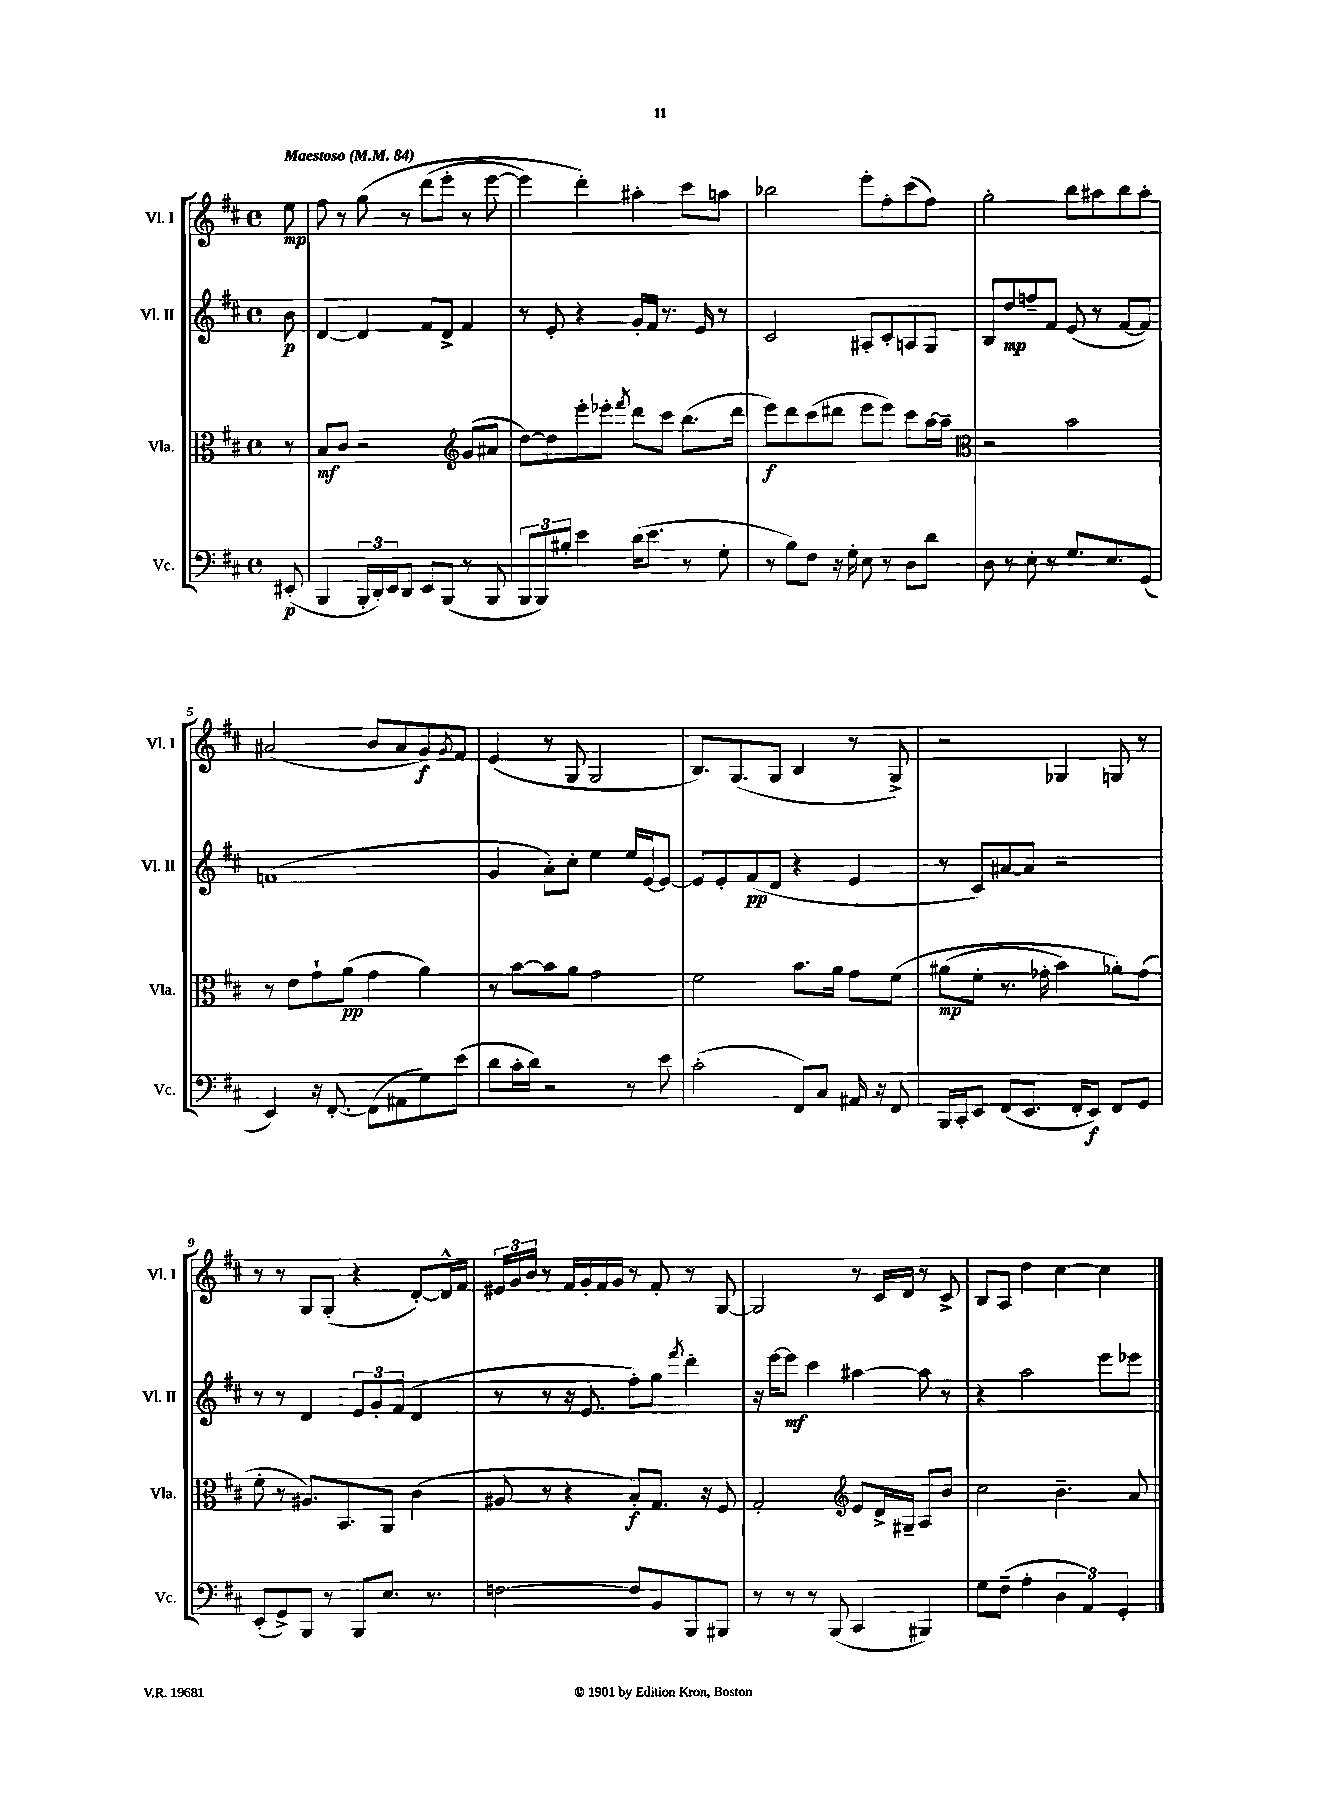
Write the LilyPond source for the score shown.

<<
\new StaffGroup <<
\new Staff = "s0" \with { instrumentName = "Vl. I" shortInstrumentName = "Vl. I" } {
    \clef treble \key d \major \defaultTimeSignature \time 4/4 \partial 8 \tempo "Maestoso" 4 = 84
    e''8\mp |
    fis''8 r8 g''8\( r8 d'''8( e'''8-. r8 e'''8~ |
    e'''4) d'''4-.\) ais''4-. cis'''8 a''8 |
    bes''2 e'''8-. fis''8-. cis'''8( fis''8) |
    g''2-. b''8 ais''8 b''8 ais''8-. |
    ais'2( b'8 ais'8 g'8\f) \acciaccatura { g'8 } fis'8 |
    e'4( r8 g8 g2 |
    b8.) g8.( g8 b4 r8 g8->) |
    r2 ges4 g8 r8 |
    r8 r8 g8 g8-.( r4 d'8~-.) d'16-^ fis'16 |
    \tuplet 3/2 { eis'16 g'16 b'16 } r8 fis'16 g'16-. fis'16 g'16 r8 fis'8-. r8 g8~ |
    g2 r8 cis'16 d'16 r8 cis'8-> |
    b8 a8 d''4 cis''4~ cis''4 \bar "|." |
}
\new Staff = "s1" \with { instrumentName = "Vl. II" shortInstrumentName = "Vl. II" } {
    \clef treble \key d \major \defaultTimeSignature \time 4/4 \partial 8
    b'8\p |
    d'4~ d'4 fis'8 d'8-> fis'4 |
    r8 e'8-. r4 g'16-. fis'16 r8. e'16 r8 |
    cis'2 ais8-. cis'8-. a8 g8 |
    b8 d''8\mp f''8-- fis'8 e'8( r8 fis'8~ fis'8) |
    f'1( |
    g'4 a'8-.) cis''8-. e''4 e''16 e'16~ e'8~ |
    e'8 e'8-. fis'8\pp( d'8 r4 e'4 |
    r8 cis'8) ais'8~ ais'8 r2 |
    r8 r8 d'4 \tuplet 3/2 { e'8 g'8-. fis'8( } d'4 |
    r8 r8 r16 e'8. fis''8-.) g''8 \acciaccatura { fis'''8 } d'''4-. |
    r16 e'''16~ e'''8\mf cis'''4 ais''4~ ais''8 r8 |
    r4 a''2 e'''8 ees'''8 \bar "|." |
}
\new Staff = "s2" \with { instrumentName = "Vla." shortInstrumentName = "Vla." } {
    \clef alto \key d \major \defaultTimeSignature \time 4/4 \partial 8
    r8 |
    b8\mf cis'8 r2 \clef treble g'8( ais'8 |
    d''8~) d''8 e'''8-. ees'''8-. \acciaccatura { fis'''8 } d'''8 cis'''8 b''8.( d'''16 |
    e'''8\f) d'''8 cis'''8( dis'''8 e'''8 e'''8) cis'''8 a''16~ a''16-- |
    \clef alto r2 b'2 |
    r8 e'8 g'8-! a'8\pp( g'4 a'4) |
    r8 b'8~ b'8 a'8 g'2 |
    fis'2 b'8. a'16 g'8 fis'8\( |
    ais'8\mp( fis'8-. r8. ges'16-. b'4) aes'8-.\) ges'8( |
    fis'8-. r8 ais8.) b,8. a,8 cis'4( |
    ais8 r8 r4 b8-.\f) g8. r16 fis8 |
    g2-. \clef treble e'8 d'16-> gis16-- a8 b'8 |
    cis''2 b'4.-- a'8 \bar "|." |
}
\new Staff = "s3" \with { instrumentName = "Vc." shortInstrumentName = "Vc." } {
    \clef bass \key d \major \defaultTimeSignature \time 4/4 \partial 8
    eis,8-.\p( |
    b,,4 \tuplet 3/2 { b,,16-. d,16-.) e,16 } d,8 e,8 b,,8( r8 b,,8 |
    \tuplet 3/2 { b,,8 b,,8) bis8-. } e'4 d'16( e'8. r8 g8-. |
    r8 b8) fis8 r16 g16-. e8 r8 d8 d'8 |
    d8 r8 e8-. r8 g8. e8. g,8( |
    e,4) r16 fis,8.~-. fis,8( ais,8 g8) e'8( |
    d'8 cis'16-. d'16) r2 r8 e'8 |
    cis'2-.( fis,8) cis8 ais,16 r16 fis,8 |
    b,,16 cis,16-. e,8 fis,8( e,8. fis,16-. e,8\f) fis,8 g,8 |
    e,8-.( g,8->) b,,8 r8 b,,8 e8. r8. |
    f2~ f8 b,8 b,,8 bis,,8 |
    r8 r8 r8 b,,8( cis,4 bis,,4) |
    g8 fis8--( a4-. \tuplet 3/2 { d4 a,4) g,4-. } \bar "|." |
}
>>
>>
